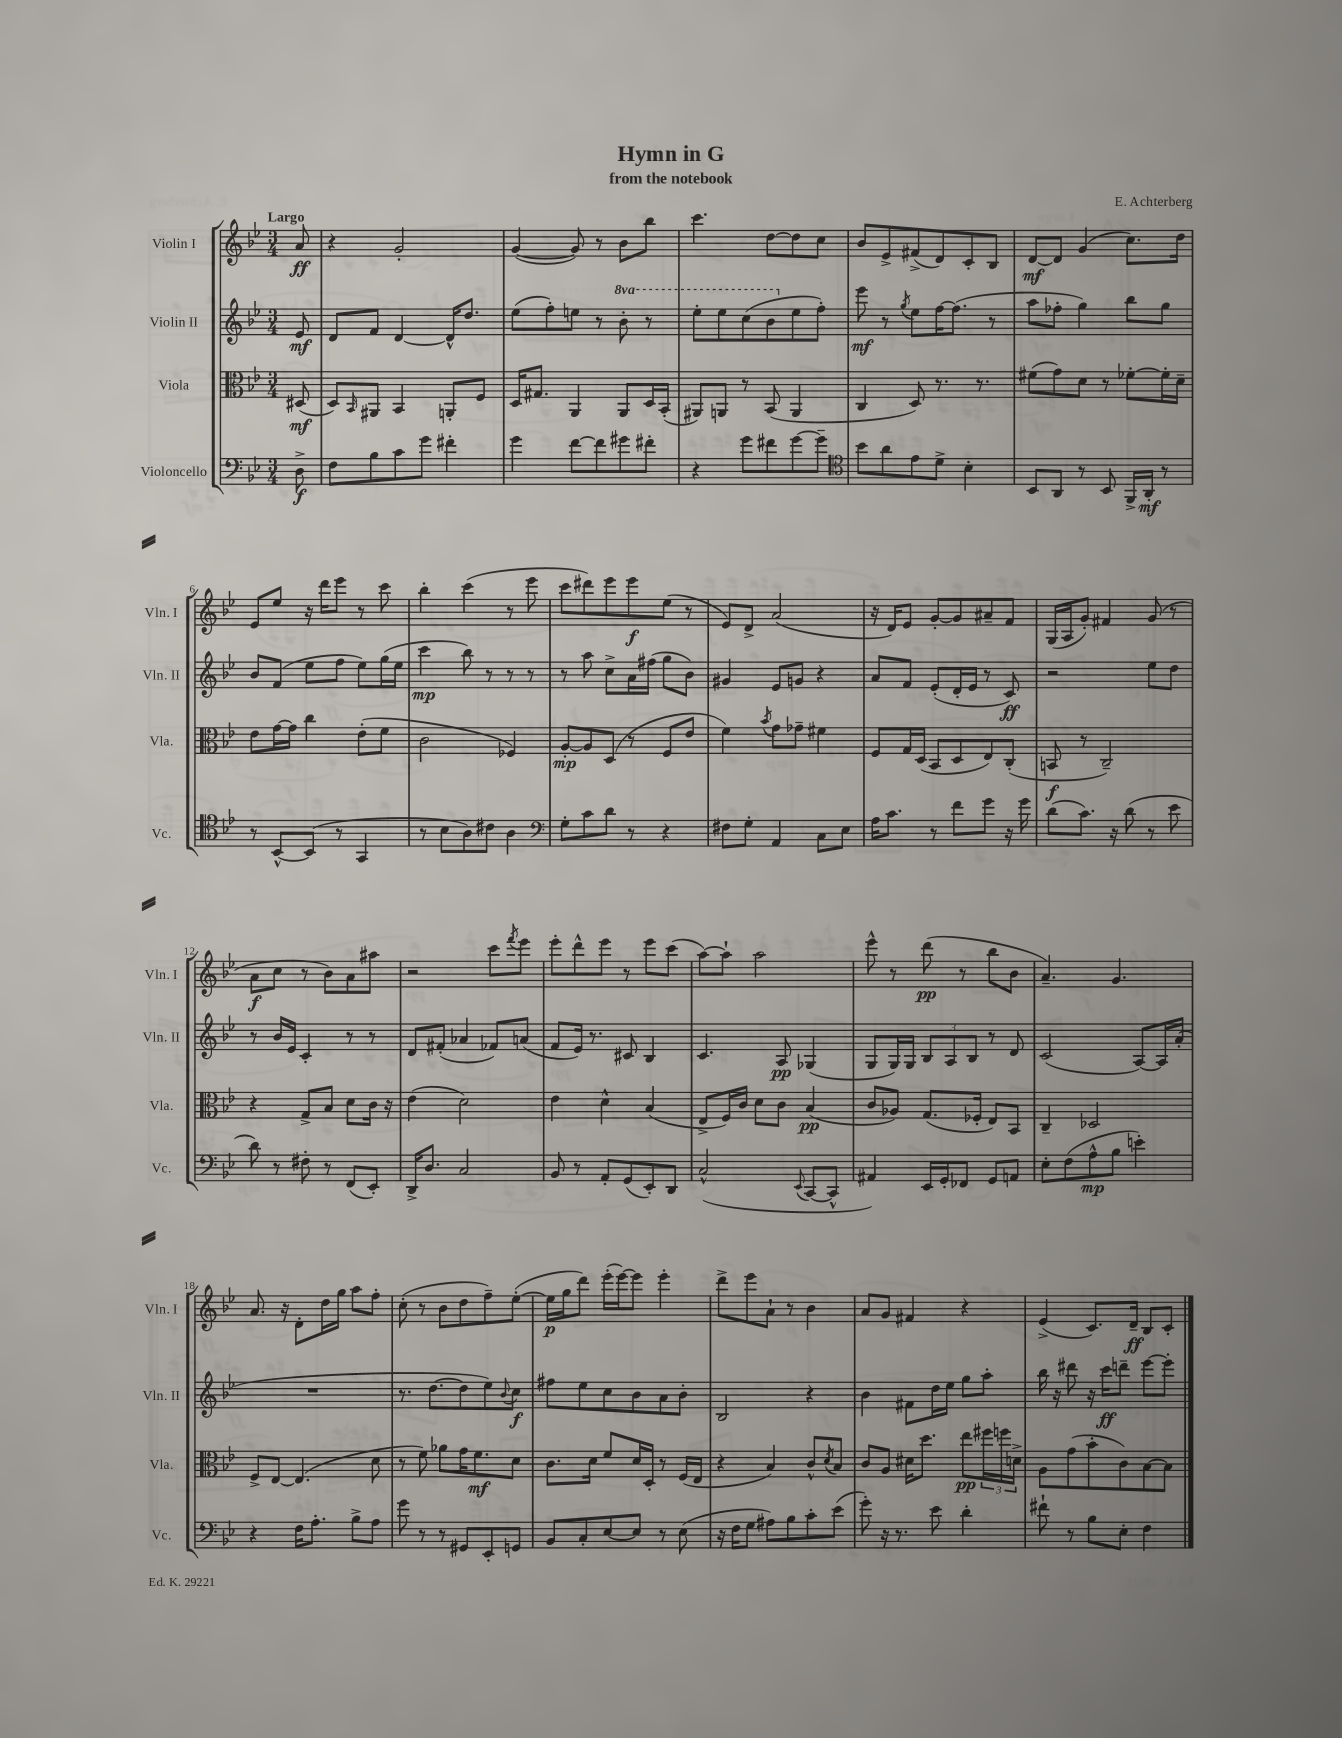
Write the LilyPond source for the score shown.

\header { title = "Hymn in G" composer = "E. Achterberg" subtitle = "from the notebook" }
<<
\new StaffGroup <<
\new Staff = "s0" \with { instrumentName = "Violin I" shortInstrumentName = "Vln. I" } {
    \clef treble \key bes \major \numericTimeSignature \time 3/4 \partial 8 \tempo "Largo"
    a'8\ff |
    r4 g'2-. |
    g'4~( g'8) r8 bes'8 bes''8 |
    c'''4. d''8~ d''8 c''8 |
    bes'8 ees'8-> fis'8->( d'8) c'8-. bes8 |
    d'8~\mf d'8 g'4( c''8.) d''16 |
    ees'8 ees''8 r16 d'''16 ees'''8 r8 c'''8 |
    bes''4-. c'''4( r8 ees'''8 |
    c'''8 dis'''8) ees'''8 ees'''8\f ees''8( r8 |
    ees'8) d'8-> a'2( |
    r16 d'16) ees'8 g'8~-. g'8 ais'8-- f'8 |
    g16( a16 g'8-.) fis'4 g'8( r8 |
    a'8\f c''8 r8 bes'8) a'8 ais''8 |
    r2 c'''8 \acciaccatura { f'''8 } ees'''8 |
    ees'''8-. d'''8-^ ees'''8 r8 ees'''8 c'''8( |
    a''8~) a''8-! a''2 |
    ees'''8-^ r8 d'''8\pp( r8 bes''8 bes'8 |
    a'4.--) g'4. |
    a'8. r16 d'8-. d''16 g''16 a''8 f''8-. |
    c''8-.( r8 bes'8 d''8 f''8--) ees''8~-.( |
    ees''16\p g''16 d'''8) ees'''16-.( ees'''16~) ees'''8 ees'''4-. |
    d'''8-> ees'''8 a'8-! r8 bes'4 |
    a'8 g'8 fis'4 r4 |
    ees'4->( c'8.) d'16--\ff bes8 c'8-. \bar "|." |
}
\new Staff = "s1" \with { instrumentName = "Violin II" shortInstrumentName = "Vln. II" } {
    \clef treble \key bes \major \numericTimeSignature \time 3/4 \set Staff.ottavationMarkups = #ottavation-simple-ordinals \partial 8
    ees'8\mf |
    d'8 f'8 d'4~ d'16-^ d''8. |
    ees''8( f''8-.) e''8 r8 \ottava #1 bes''8-. r8 |
    ees'''8-. ees'''8 c'''8( bes''8 \ottava #0 ees''8 f''8-.) |
    ees'''8\mf r8 \acciaccatura { g''8 } ees''8 f''16~ f''8.( r8 |
    a''8 fes''8-. g''4) bes''8 g''8 |
    bes'8 f'8( ees''8 f''8 ees''8) g''16( ees''16 |
    c'''4\mp bes''8) r8 r8 r8 |
    r8 a''8 c''8-> a'16 fis''16( g''8 bes'8) |
    gis'4 ees'8 g'8 r4 |
    a'8 f'8 ees'8-.( d'16-. ees'16 r8 c'8\ff) |
    r2 ees''8 d''8 |
    r8 bes'16 ees'16 c'4-. r8 r8 |
    d'8 fis'8-.( aes'4 fes'8) a'8( |
    f'8 ees'16) r8. cis'8 bes4 |
    c'4. a8\pp ges4( |
    g8 g16) g16 \tuplet 3/2 { bes8 a8 bes8 } r8 d'8 |
    c'2( a8~) a16 a'16-.( |
    R2. |
    r8. d''8.~ d''8 ees''8) \appoggiatura { bes'8 } c''8\f |
    fis''8 ees''8 c''8 bes'8 a'8 bes'8-. |
    bes2 r4 |
    bes'4 fis'8 d''16 ees''16 g''8 a''8-. |
    bes''16 r16 dis'''8 r16 c'''16\ff d'''8-- ees'''8~ ees'''8-. \bar "|." |
}
\new Staff = "s2" \with { instrumentName = "Viola" shortInstrumentName = "Vla." } {
    \clef alto \key bes \major \numericTimeSignature \time 3/4 \partial 8
    dis8\mf( |
    d8) \grace { bes,16 } ais,8 bes,4 a,8-. f8 |
    d16 gis8. a,4 a,8 d16 bes,16-.( |
    ais,8) a,8 r8 bes,8( a,4 |
    c4 d8) r8. r8. |
    fis'8( g'8) d'8 r8 fes'8~-. fes'16-. d'16-- |
    ees'8 g'16~ g'16 c''4 ees'8-.( f'8 |
    c'2 fes4) |
    a8~-.\mp a8 d8( r8 f8 ees'8 |
    f'4) \acciaccatura { bes'8 } g'8 ges'8-- fis'4 |
    f8 g16 d16( bes,8 d8 ees8) c8-.( |
    b,8\f r8 c2--) |
    r4 g8-> bes8 d'8 c'16 r16 |
    ees'4( d'2) |
    ees'4 d'4-^ bes4( |
    ees8-> f16) c'16 d'8 c'8 bes4\pp( |
    c'8 aes8) g8.( fes16-. ees8) bes,8 |
    c4-- des2 |
    f8-> ees8~ ees4.( d'8 |
    r8 f'8) aes'8 g'16 f'8.\mf d'8 |
    c'8. d'16 f'8 d'16 d16-. r8 f16( ees16 |
    r4 bes4) c'8-^ \acciaccatura { d'8 } bes8 |
    c'8 a8 dis'16 d''8. ees''8\pp \tuplet 3/2 { fis''16 f''16 d'16-> } |
    a8 g'8( bes'8-. c'8) bes8~ bes8 \bar "|." |
}
\new Staff = "s3" \with { instrumentName = "Violoncello" shortInstrumentName = "Vc." } {
    \clef bass \key bes \major \numericTimeSignature \time 3/4 \partial 8
    d8->\f |
    f8 bes8 c'8 g'8 fis'4-. |
    g'4 f'8~ f'8 gis'8 fis'8-. |
    r4 g'8 fis'8 g'8~ g'8-- |
    \clef tenor bes'8 a'8 ees'8 d'8-> bes4-. |
    bes,8 a,8 r8 bes,8 f,16-> a,16-.\mf r8 |
    r8 bes,8~-^ bes,8( r8 g,4 |
    r8 bes8 a8) cis'8 a4 |
    \clef bass g8-. c'8 d'8 r8 r4 |
    fis8 g8-. a,4 c8 ees8 |
    a16 c'8. r8 f'8 g'8 r16 g'16 |
    d'8( c'8.) r16 d'8( r8 ees'8 |
    d'8) r8 fis8-. r8 f,8( ees,8-.) |
    d,16-> d8. c2 |
    bes,8 r8 a,8-. g,8( ees,8-.) d,8 |
    c2-^( \appoggiatura { ees,8 } c,8~ c,8-^ |
    ais,4) ees,16 g,16-. fes,8 g,8 a,8 |
    ees8-. f8( a8-^\mp bes8 e'4-.) |
    r4 f16 a8.-. bes8-> a8 |
    g'8 r8 r8 gis,8 ees,8-. g,8 |
    bes,8 c8-. ees8~ ees8 r8 ees8( |
    r16 f16 g8 ais8) bes8 c'8-. ees'8( |
    g'8-.) r16 r8. ees'8 d'4-. |
    fis'8-! r8 bes8 ees8-. f4 \bar "|." |
}
>>
>>
